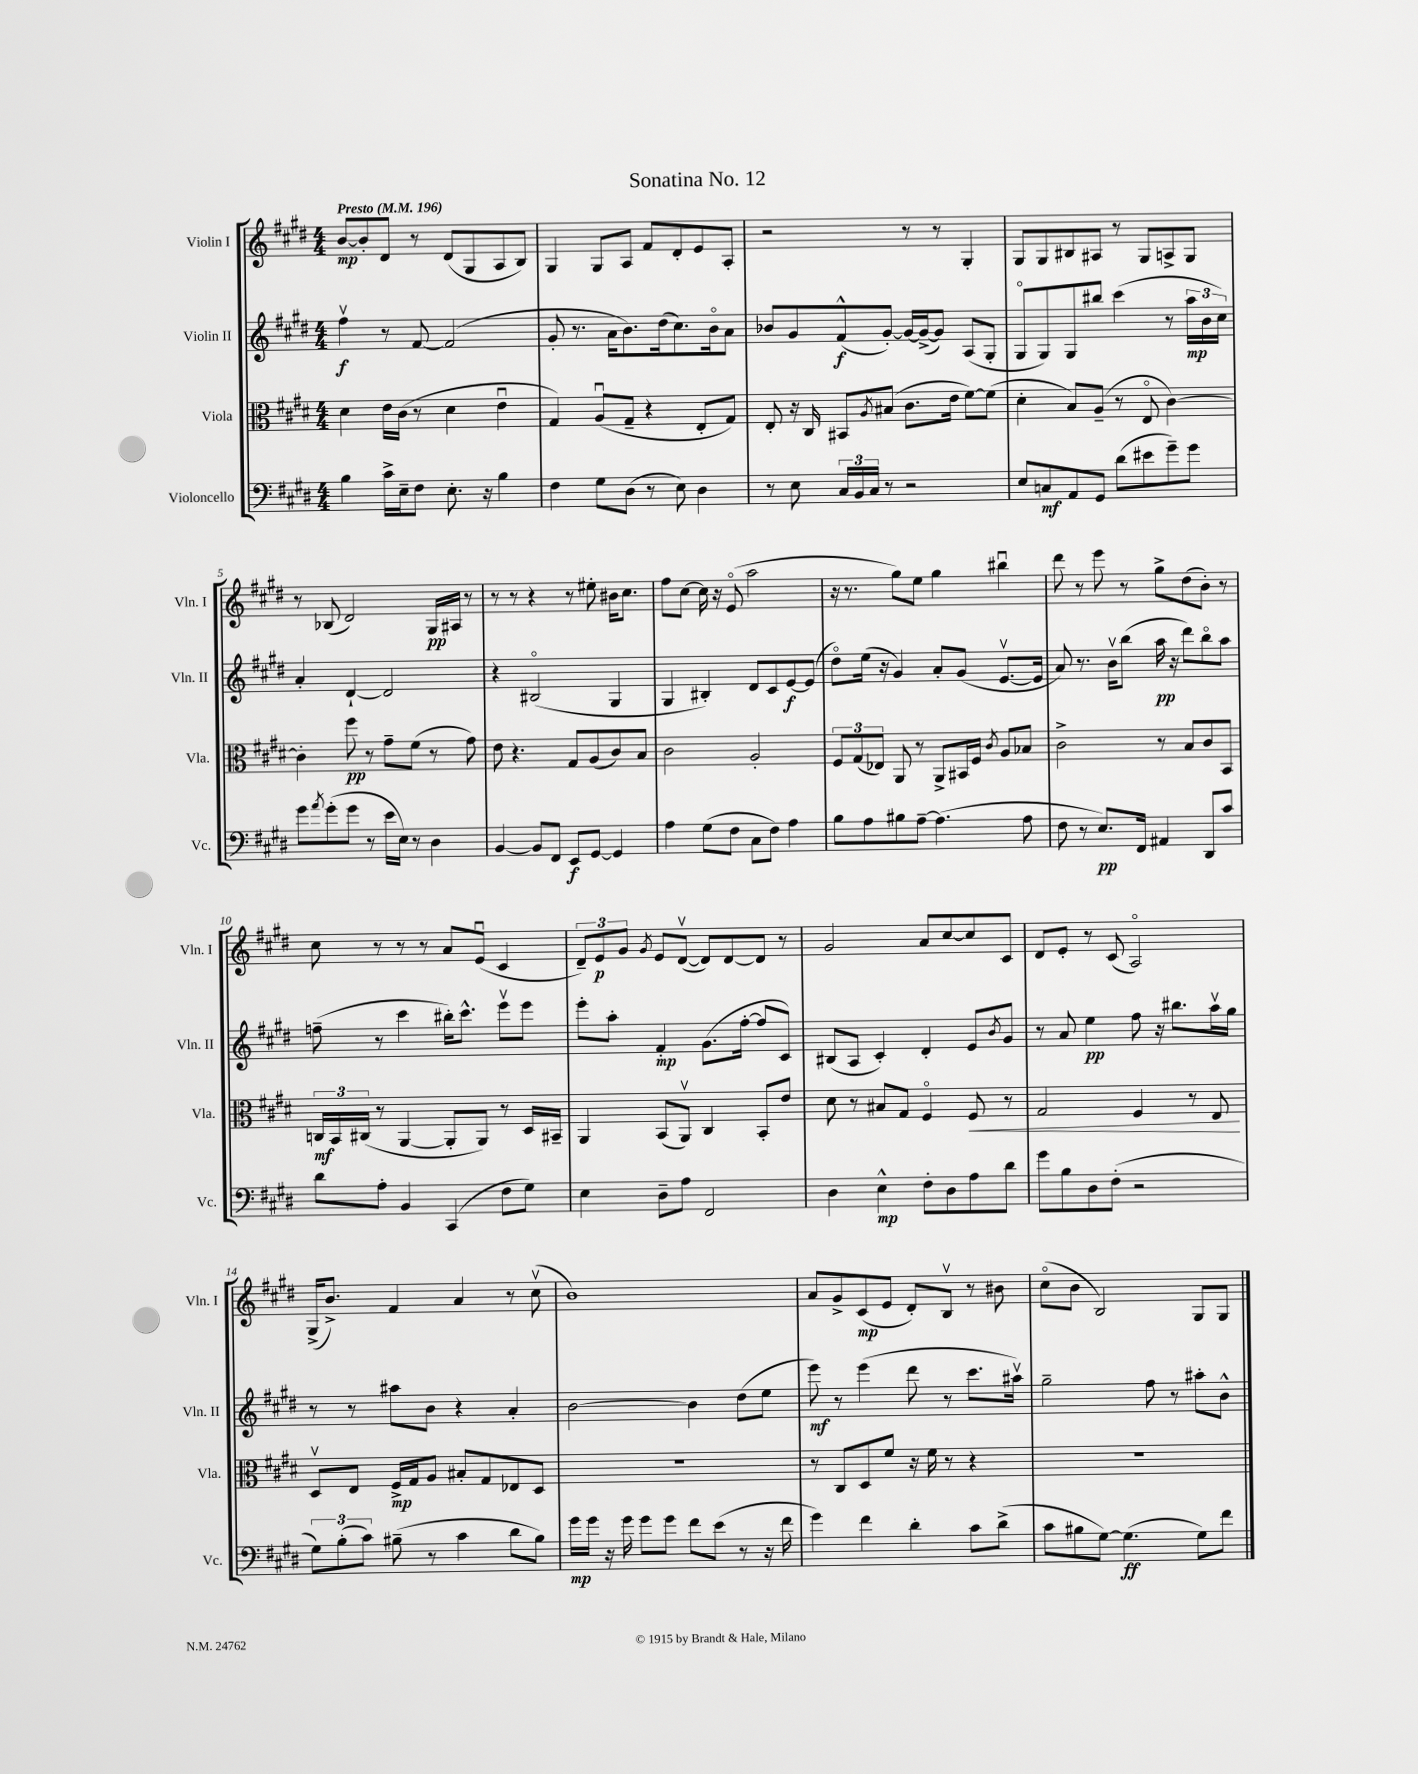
\header { title = "Sonatina No. 12" }
<<
\new StaffGroup <<
\new Staff = "s0" \with { instrumentName = "Violin I" shortInstrumentName = "Vln. I" } {
    \clef treble \key e \major \numericTimeSignature \time 4/4 \tempo "Presto" 4 = 196
    b'8~\mp b'8-. dis'8 r8 dis'8( gis8 a8 b8) |
    gis4 gis8 a8 fis'8 dis'8-. e'8 a8-. |
    r2 r8 r8 gis4-. |
    gis8 gis8 bis8 ais8 r8 gis8 a8-> gis8 |
    r8 bes8( dis'2) gis16\pp ais16 r8 |
    r8 r8 r4 r8 eis''8-. bis'16 cis''8. |
    fis''8 cis''8~ cis''16 r16 e'8\flageolet( a''2 |
    r16 r8. gis''8) e''8 gis''4 bis''4\downbow |
    dis'''8 r8 e'''8 r8 gis''8-> dis''8( b'8-.) r8 |
    cis''8 r8 r8 r8 a'8 e'8\downbow( cis'4 |
    \tuplet 3/2 { dis'8--) e'8\p gis'8 } \acciaccatura { gis'8 } e'8 dis'8~\upbow( dis'8) dis'8~ dis'8 r8 |
    gis'2 a'8 cis''8~ cis''8 cis'8 |
    dis'8 e'8-. r8 cis'8( a2\flageolet) |
    gis16->( b'8.->) fis'4 a'4 r8 cis''8\upbow( |
    b'1) |
    a'8 gis'8-> cis'8\mp( e'8 dis'8-.) b8\upbow r8 bis'8 |
    cis''8\flageolet( b'8 b2) gis8 gis8 \bar "|." |
}
\new Staff = "s1" \with { instrumentName = "Violin II" shortInstrumentName = "Vln. II" } {
    \clef treble \key e \major \numericTimeSignature \time 4/4
    fis''4\upbow\f r8 fis'8~ fis'2( |
    gis'8-. r8. a'16 b'8.) dis''16( cis''8.) b'16\flageolet a'8 |
    bes'8 gis'8 fis'8-^\f( gis'8~-.) gis'16~ gis'16~->( gis'8) a8( gis8-. |
    gis8\flageolet gis8) gis8 bis''8 cis'''4( r8 \tuplet 3/2 { a''16\mp b'16 cis''16) } |
    a'4-. dis'4~-! dis'2 |
    r4 bis2\flageolet( gis4 |
    gis4 bis4-.) dis'8 cis'8 e'8~\f e'8( |
    dis''8\flageolet) e''16( r16 gis'4) a'8-. gis'8( e'8.~\upbow e'16 |
    a'8) r8. b'16\upbow b''8( a''16\pp r16 dis'''8) b''8\flageolet a''8 |
    f''8--( r8 cis'''4 bis''16-.) cis'''8.-^ e'''8\upbow e'''8 |
    e'''8-. a''8-. fis'4-.\mp gis'8.( fis''16~-. fis''8 cis'8) |
    bis8( a8 cis'4-.) dis'4-. e'8 \acciaccatura { b'8 } gis'8 |
    r8 a'8 e''4\pp fis''8 r16 bis''8. a''16\upbow gis''16 |
    r8 r8 ais''8 b'8 r4 a'4-. |
    b'2~ b'4 dis''8( e''8 |
    e'''8\mf) r8 e'''4( dis'''8 r8 cis'''8. ais''16\upbow) |
    gis''2-- fis''8 r8 ais''8-. b'8-^ \bar "|." |
}
\new Staff = "s2" \with { instrumentName = "Viola" shortInstrumentName = "Vla." } {
    \clef alto \key e \major \numericTimeSignature \time 4/4
    dis'4 e'16 cis'16( r8 dis'4 e'4\downbow |
    gis4) a8\downbow( gis8-- r4 e8-. gis8) |
    e8-. r16 cis16 bis,8 \acciaccatura { a8 } bis8( cis'8. e'16 fis'8~) fis'8( |
    dis'4-. b8) a8--( r8 e8\flageolet cis'4~) |
    cis'4-. fis''8\pp r8 gis'8-- fis'8( r8 gis'8) |
    e'8 r4. gis8 a8( cis'8) b8 |
    cis'2 a2-. |
    \tuplet 3/2 { fis8 gis8( ees8) } a,8 r8 a,8-> bis,16 fis16 \acciaccatura { cis'8 } a8 bes8 |
    cis'2-> r8 b8 cis'8 b,8 |
    \tuplet 3/2 { c16\mf b,16 cis16( } r8 a,4~ a,8-. a,8) r8 dis16 bis,16-- |
    a,4 b,8( a,8\upbow) cis4 b,8-. e'8 |
    dis'8 r8 bis8 gis8 fis4\flageolet fis8\< r8 |
    gis2 fis4 r8 e8\! |
    dis8\upbow e8 fis16->\mp gis16 a8 bis8-. gis8 ees8 dis8 |
    R1 |
    r8 cis8 dis8 fis'8 r16 fis'16 r8 r4 |
    R1 \bar "|." |
}
\new Staff = "s3" \with { instrumentName = "Violoncello" shortInstrumentName = "Vc." } {
    \clef bass \key e \major \numericTimeSignature \time 4/4
    b4 cis'16-> e16-- fis8 e8.-. r16 b4 |
    fis4 gis8 dis8( r8 e8) dis4 |
    r8 e8 \tuplet 3/2 { cis16 b,16 cis16 } r8 r2 |
    e8 c8\mf a,8 gis,8 dis'8( eis'8 gis'8--) gis'8 |
    gis'8 \acciaccatura { a'8 } gis'8-.( gis'8 r8 e'16 e16) r8 dis4 |
    b,4~ b,8 fis,8 e,8\f gis,8~ gis,4 |
    a4 gis8( fis8 cis8 fis8) a4 |
    b8 a8 bis8 a8~-- a4.( a8 |
    fis8 r8 e8.\pp) fis,16 ais,4 dis,8 cis'8 |
    dis'8 a8-. b,4 cis,4( fis8 gis8) |
    e4 dis8-- a8 fis,2 |
    dis4 e4-^\mp fis8-. dis8 a8 dis'8 |
    gis'8 b8 dis8 fis8-.( r2 |
    \tuplet 3/2 { gis8) b8-.( cis'8) } bis8--( r8 cis'4 dis'8 bis8) |
    gis'16\mp gis'16 r16 gis'16 gis'8 gis'8 fis'8 e'8( r8 r16 fis'16 |
    gis'4) fis'4 dis'4-. cis'8 dis'8->( |
    cis'8 bis8 gis8~) gis4.\ff( gis8) fis'8 \bar "|." |
}
>>
>>
